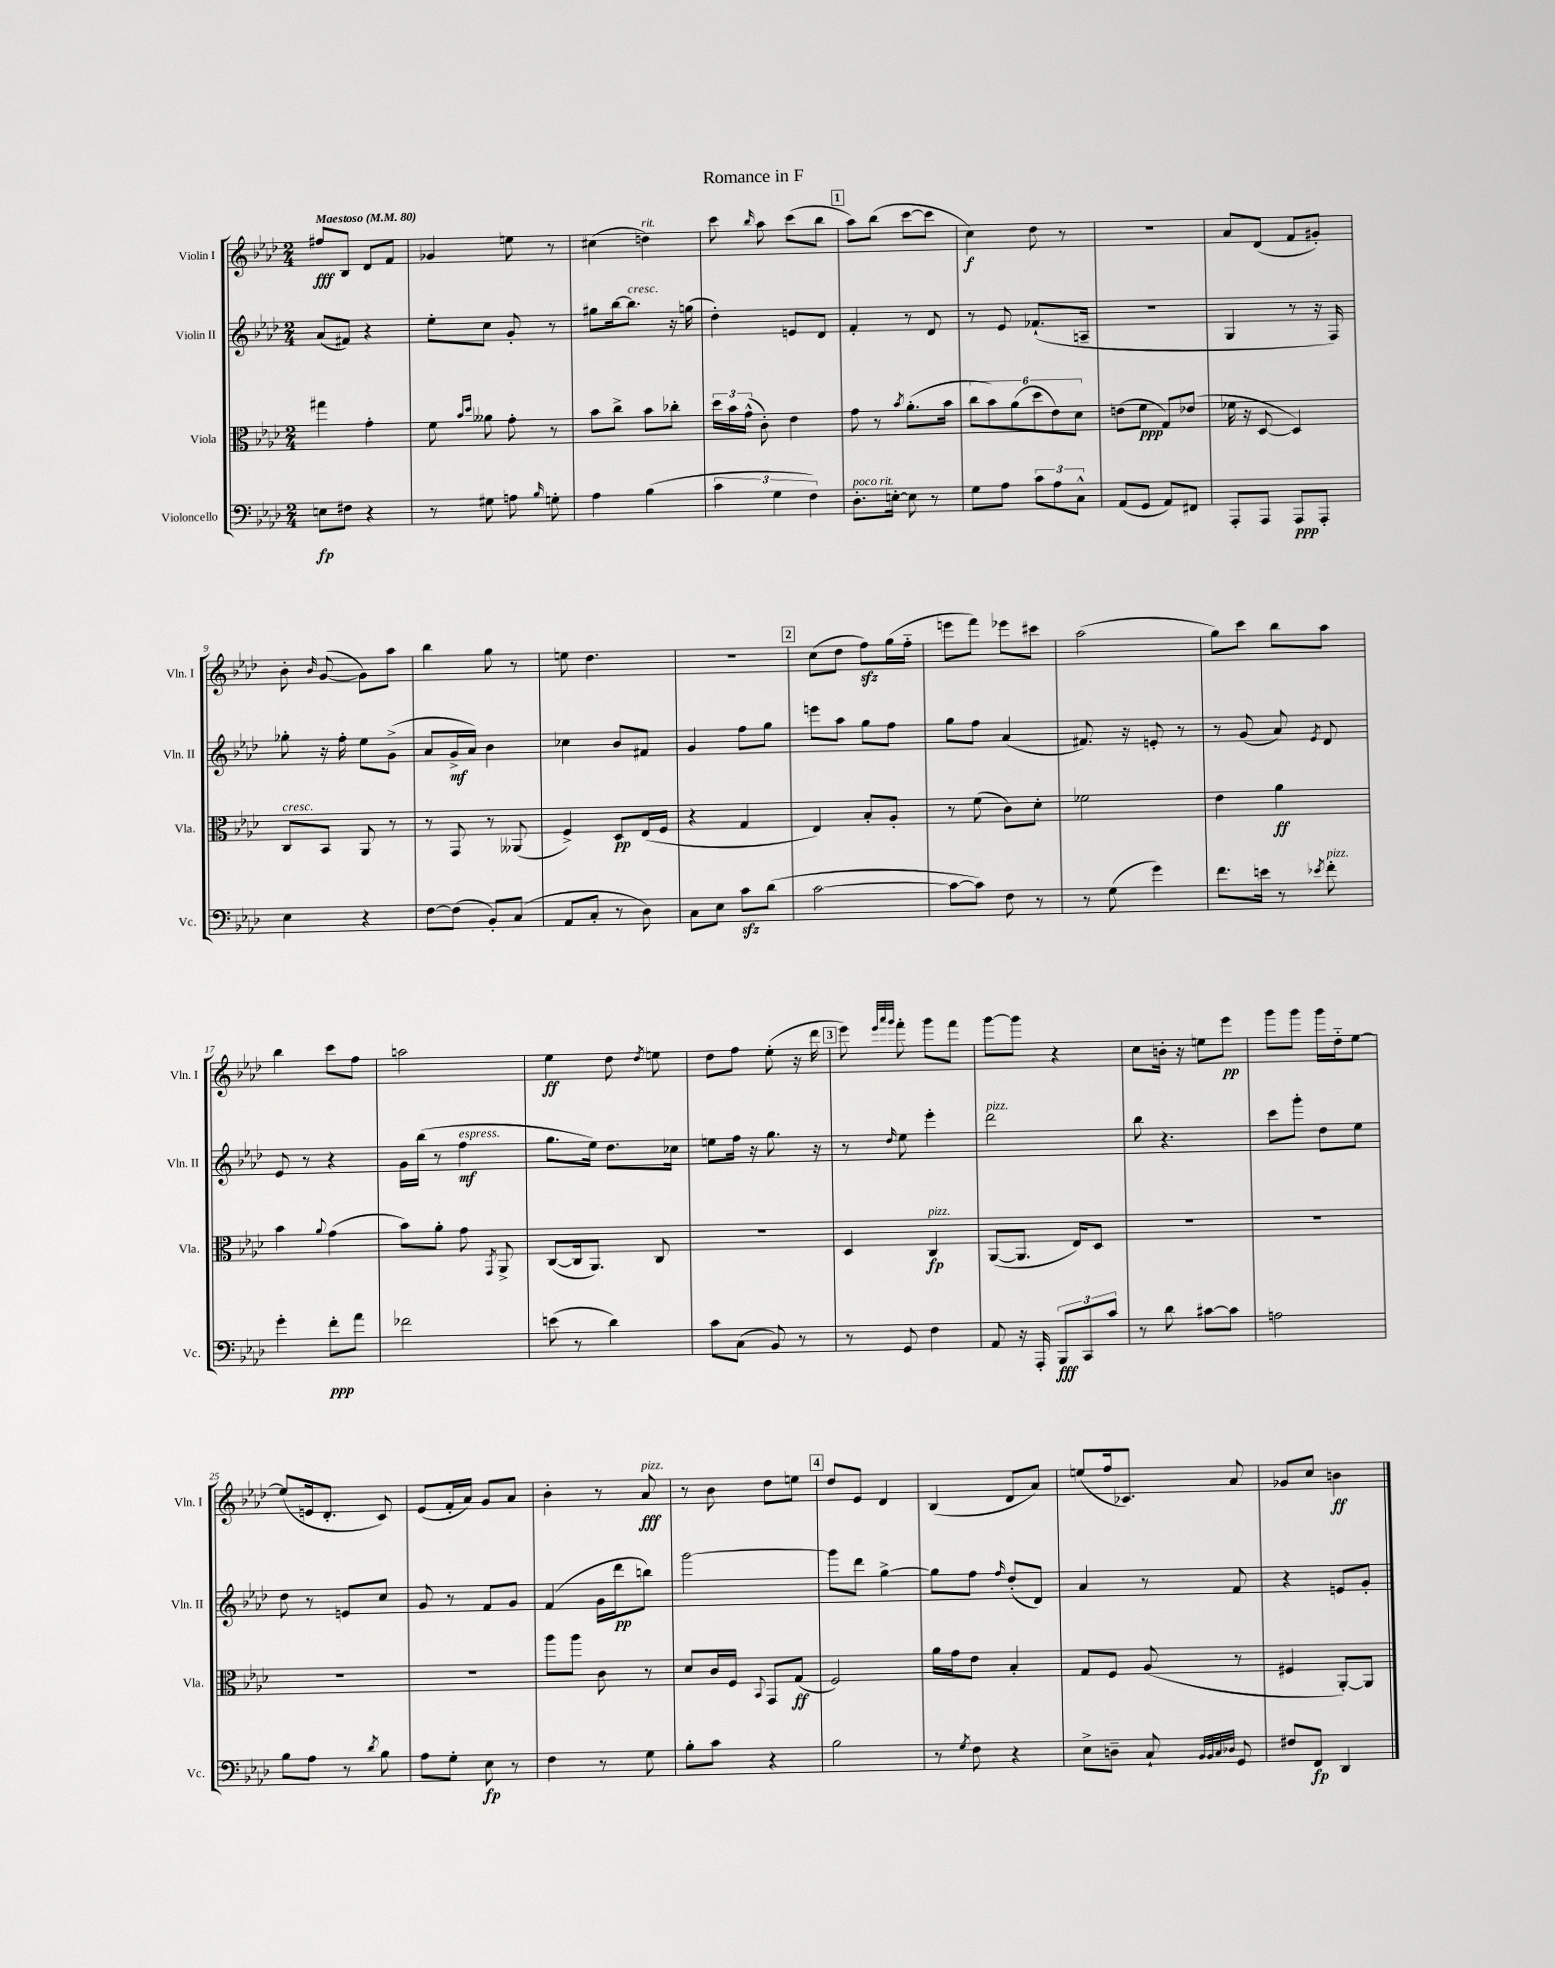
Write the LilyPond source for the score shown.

\header { title = "Romance in F" }
<<
\new StaffGroup <<
\new Staff = "s0" \with { instrumentName = "Violin I" shortInstrumentName = "Vln. I" } {
    \clef treble \key aes \major \numericTimeSignature \time 2/4 \tempo "Maestoso" 4 = 80
    \autoBeamOff fis''8[\fff bes8] des'8[ f'8] |
    ges'4 e''8 r8 |
    cis''4( d''4^\markup { \italic "rit." }) |
    c'''8 \grace { bes''16 } aes''8 c'''8[( bes''8] |
    \mark \markup { \box "1" } aes''8[) bes''8]( c'''8[~ c'''8] |
    c''4\f) des''8 r8 |
    R2 |
    aes'8[ des'8]( f'8[ gis'8]-.) |
    bes'8-. \grace { bes'16 } g'8~( g'8[) aes''8] |
    bes''4 g''8 r8 |
    e''8 des''4. |
    r2 |
    \mark \markup { \box "2" } c''8[( des''8] f''8[\sfz) g''16( f''16]-_ |
    e'''8[ f'''8]) ees'''8[ cis'''8] |
    aes''2( |
    g''8[) c'''8] bes''8[ aes''8] |
    bes''4 c'''8[ f''8] |
    a''2 |
    ees''4\ff des''8 \acciaccatura { des''8 } e''8 |
    des''8[ f''8] ees''8-.( r16 des'''16 |
    \mark \markup { \box "3" } ees'''8) \grace { ees'''32[ aes'''32 g'''32] } f'''8-. g'''8[ f'''8] |
    g'''8[~ g'''8] r4 |
    c''8[ b'16]-. r16 e''8[ ees'''8]\pp |
    g'''8[ g'''8] g'''16[ des''16-_ ees''8]~ |
    ees''8[( e'16 des'8.]-. c'8) |
    ees'8[( f'16-. aes'16]) g'8[ aes'8] |
    bes'4-. r8 aes'8\fff^\markup { \italic "pizz." } |
    r8 bes'8 des''8[ e''8] |
    \mark \markup { \box "4" } des''8[ ees'8] des'4 |
    bes4( des'8[ aes'8]) |
    e''8[( f''16 ces'8.]) aes'8 |
    ges'8[ c''8] b'4\ff \bar "|." |
}
\new Staff = "s1" \with { instrumentName = "Violin II" shortInstrumentName = "Vln. II" } {
    \clef treble \key aes \major \numericTimeSignature \time 2/4
    \autoBeamOff aes'8[( fis'8]) r4 |
    ees''8[-. c''8] g'8-. r8 |
    gis''8[ bes''16~ bes''8.]^\markup { \italic "cresc." } r16 g''16( |
    des''4-.) e'8[ des'8] |
    \mark \markup { \box "1" } f'4-. r8 des'8 |
    r8 ees'8 fes'8.[-!( a16]-- |
    r2 |
    g4 r8 r16 f16) |
    ges''8-. r16 f''16-. ees''8[ g'8]->( |
    aes'8[ g'16->\mf aes'16]) bes'4 |
    ces''4 bes'8[ fis'8] |
    g'4 f''8[ g''8] |
    \mark \markup { \box "2" } e'''8[ aes''8] g''8[ f''8] |
    g''8[ f''8] aes'4( |
    fis'8.) r16 e'8-. r8 |
    r8 g'8( aes'8) \acciaccatura { ees'8 } des'8 |
    ees'8 r8 r4 |
    g'16[ bes''16]( r8 f''4\mf^\markup { \italic "espress." } |
    g''8.[ ees''16]) des''8.[ ces''16] |
    e''8[ f''16] r16 g''8. r16 |
    \mark \markup { \box "3" } r8 \grace { des''16 } ees''8 ees'''4-. |
    des'''2^\markup { \italic "pizz." } |
    bes''8 r4. |
    c'''8[ g'''8]-. des''8[ ees''8] |
    des''8 r8 e'8[ c''8] |
    g'8 r8 f'8[ g'8] |
    f'4( g'16[ des'''16\pp b''8]) |
    g'''2~ |
    \mark \markup { \box "4" } g'''8[ des'''8] g''4~-> |
    g''8[ f''8] \grace { f''16 } des''8[-.( des'8]) |
    aes'4 r8 f'8 |
    r4 e'8[ g'8]-. \bar "|." |
}
\new Staff = "s2" \with { instrumentName = "Viola" shortInstrumentName = "Vla." } {
    \clef alto \key aes \major \numericTimeSignature \time 2/4
    \autoBeamOff gis''4 g'4-. |
    f'8 \grace { bes'16[ des''16] } aeses'8 g'8-. r8 |
    bes'8[ c''8]-> bes'8[ ces''8]-. |
    \tuplet 3/2 { des''16[ bes'16 g'16]-^( } c'8-.) ees'4 |
    \mark \markup { \box "1" } g'8 r8 \acciaccatura { bes'8 } aes'8.[-.( bes'16] |
    \tuplet 6/4 { c''8[ bes'8) aes'8( des''8 ees'8) des'8] } |
    e'8[( f'8]\ppp g8[) ees'8]( |
    fes'16 r16 des8~ des4) |
    c8[^\markup { \italic "cresc." } bes,8] aes,8 r8 |
    r8 g,8 r8 aeses,8( |
    f4->) des8[\pp ees16( f16] |
    r4 g4 |
    \mark \markup { \box "2" } ees4) bes8[-. aes8]-. |
    r8 f'8( c'8[) des'8]-. |
    fes'2 |
    ees'4 aes'4\ff |
    bes'4 \appoggiatura { aes'8 } g'4( |
    bes'8[) aes'8]-. g'8 \acciaccatura { g,8 } aes,8-> |
    c8[~( c16 aes,8.]) c8 |
    R2 |
    \mark \markup { \box "3" } des4 c4\fp^\markup { \italic "pizz." } |
    aes,8[~( aes,8.] ees16[) des8] |
    R2 |
    R2 |
    R2 |
    R2 |
    aes''8[ aes''8] c'8 r8 |
    des'8[ c'16 f16] \appoggiatura { bes,8 } g,8[ g8]\ff( |
    \mark \markup { \box "4" } f2) |
    aes'16[ g'16 ees'8] bes4-. |
    g8[ f8] aes8( r8 |
    fis4 aes,8[~-.) aes,8] \bar "|." |
}
\new Staff = "s3" \with { instrumentName = "Violoncello" shortInstrumentName = "Vc." } {
    \clef bass \key aes \major \numericTimeSignature \time 2/4
    \autoBeamOff e8[\fp fis8] r4 |
    r8 gis8 a8 \grace { bes16 } g8-. |
    aes4 bes4( |
    \tuplet 3/2 { c'4 g4 f4) } |
    \mark \markup { \box "1" } des8.[-.^\markup { \italic "poco rit." } e16]~-. e8 r8 |
    g8[ aes8] \tuplet 3/2 { c'8[ aes8 c8]-^ } |
    aes,8[( g,8] aes,8[) fis,8] |
    aes,,8[-. aes,,8] aes,,8[\ppp aes,,8]-. |
    ees4 r4 |
    f8[~ f8]( bes,8[-.) c8]( |
    aes,8[ c8]-. r8 des8) |
    c8[ ees8] c'8[\sfz des'8]( |
    \mark \markup { \box "2" } c'2~ |
    c'8[~ c'8]) f8 r8 |
    r8 g8( g'4) |
    f'8.[ e'16] r8 \acciaccatura { ees'8 } f'8-.^\markup { \italic "pizz." } |
    g'4-. f'8[-.\ppp aes'8] |
    fes'2 |
    e'8( r8 des'4) |
    c'8[ c8]( bes,8) r8 |
    \mark \markup { \box "3" } r8 g,8 f4 |
    aes,8 r16 aes,,16-. \tuplet 3/2 { bes,,8[\fff c,8 c'8] } |
    r8 des'8 cis'8[~ cis'8] |
    a2 |
    bes8[ aes8] r8 \acciaccatura { des'8 } bes8 |
    aes8[ g8]-. ees8\fp r8 |
    f4 r8 g8 |
    bes8[-. c'8] r4 |
    \mark \markup { \box "4" } bes2 |
    r8 \acciaccatura { g8 } f8 r4 |
    ees8[-> d8]-- c8-! \grace { bes,32[ bes,32 c32 des32] } g,8 |
    fis8[ f,8]\fp des,4 \bar "|." |
}
>>
>>
